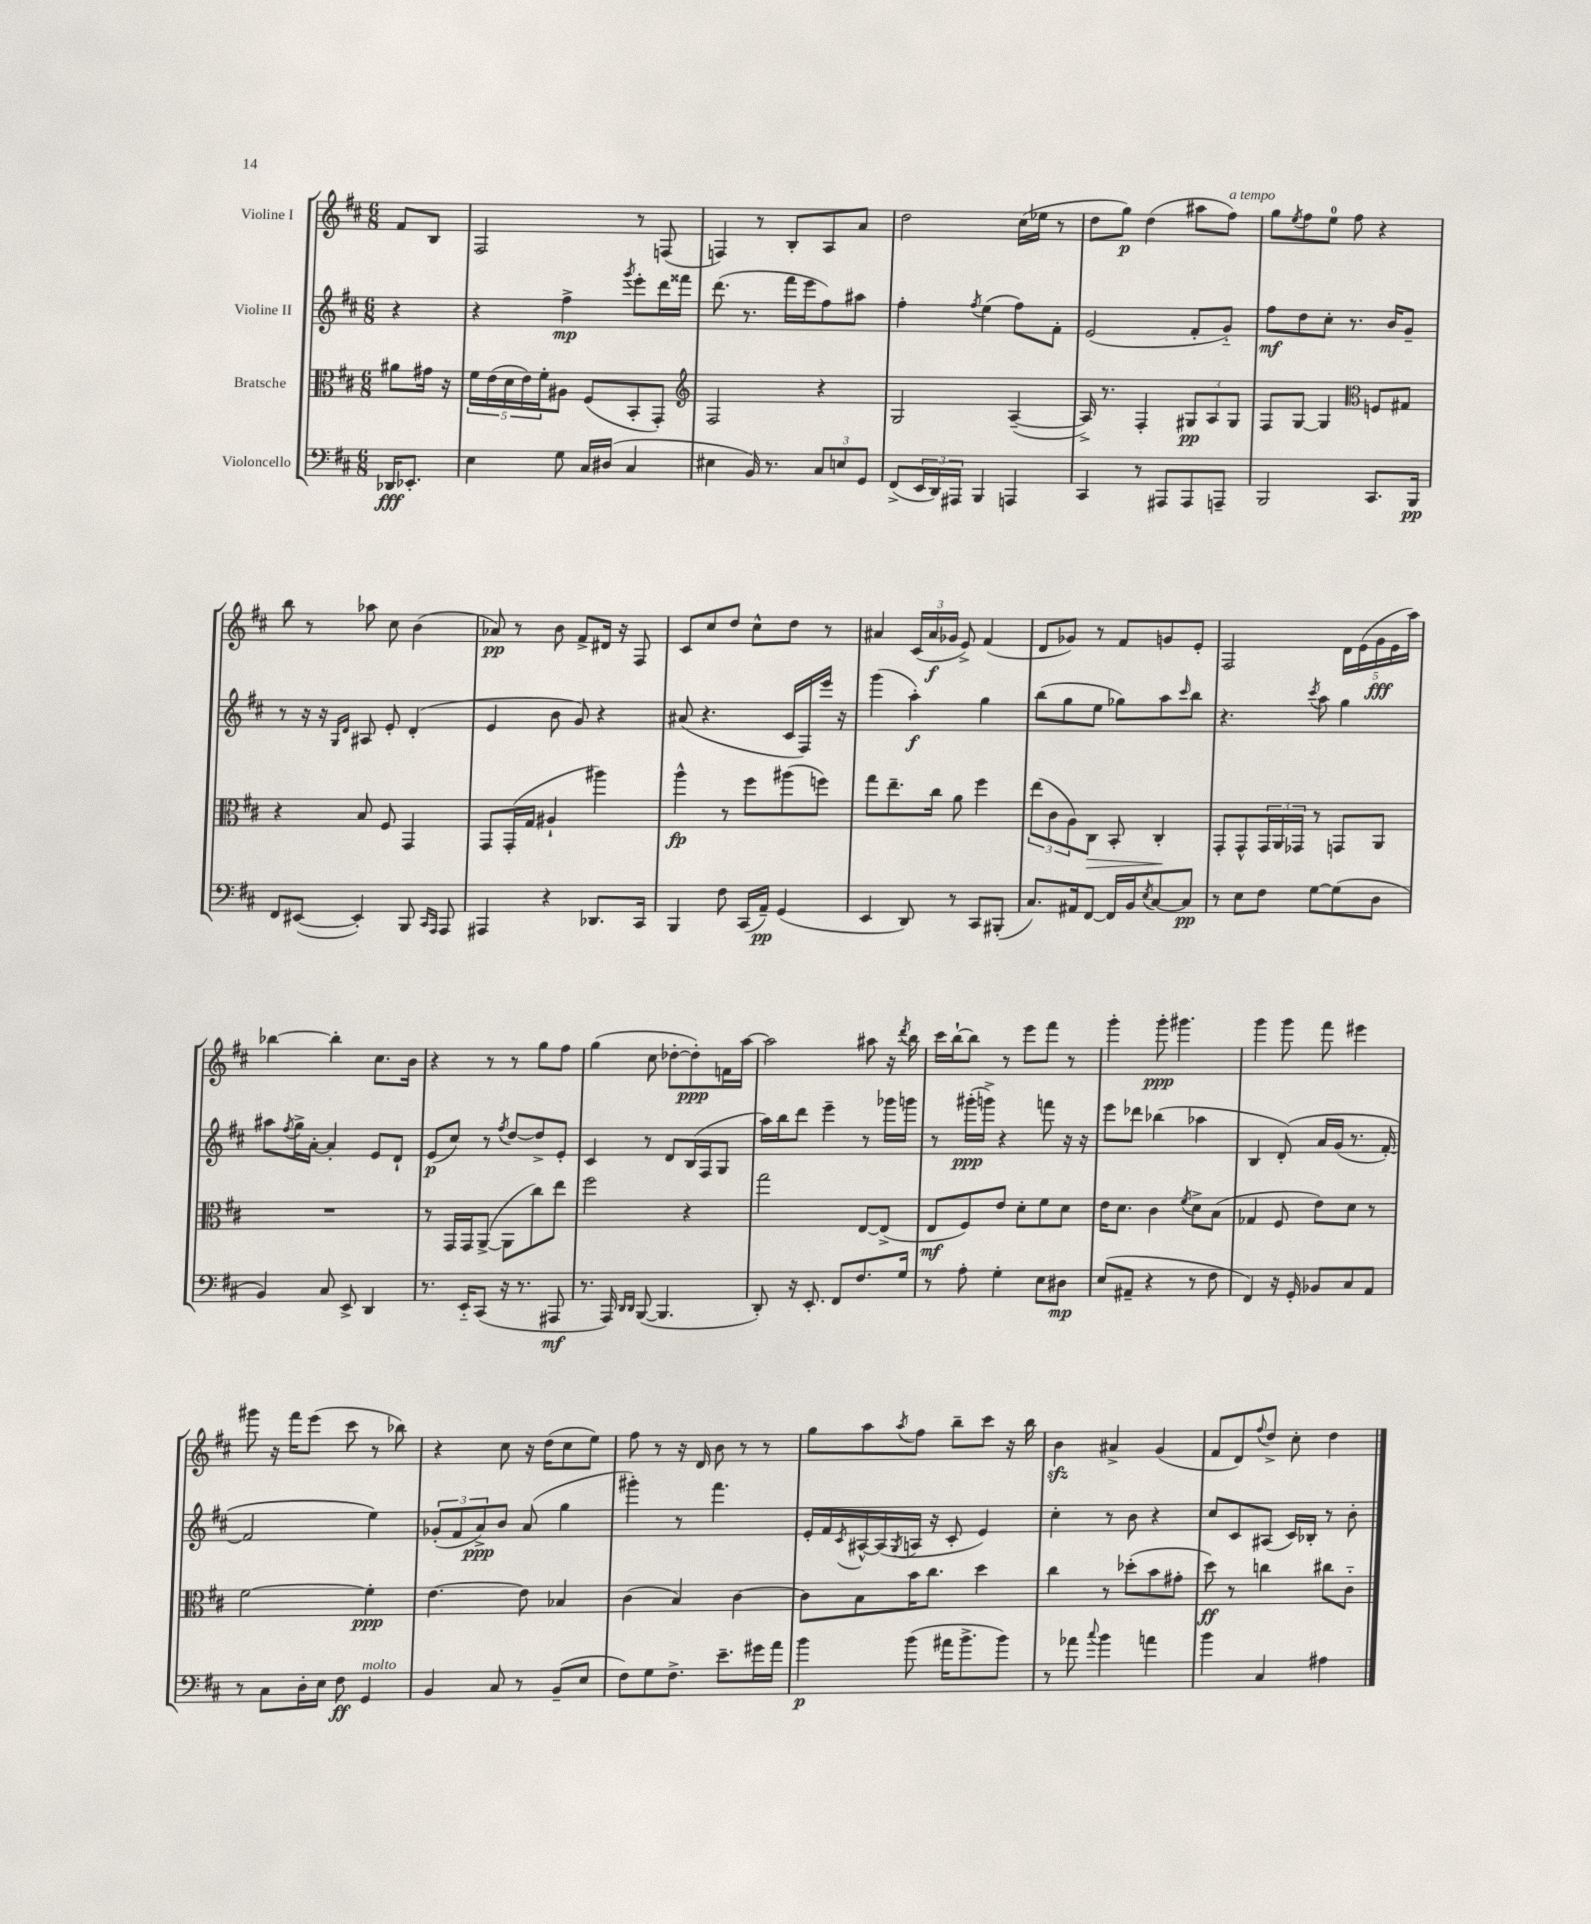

**kern	**kern	**kern	**kern
*staff4	*staff3	*staff2	*staff1
*clefF4	*clefC3	*clefG2	*clefG2
*k[f#c#]	*k[f#c#]	*k[f#c#]	*k[f#c#]
*M6/8	*M6/8	*M6/8	*M6/8
16DD-/LK	8a#\L	4r	8f#/L
8.EE-'/J	.	.	.
.	16g#\Jk	.	8B/J
.	16r	.	.
=	=	=	=
4E\	20f#\LL	4r	2F#/
.	(20e\	.	.
.	20d\	.	.
.	20e\)	.	.
.	20f#'\J	.	.
8G\	8A#\J	4ff#^\	.
16C#/LL	(8F#/L	.	.
(16D#/JJ	.	.	.
.	.	8qggg/	.
4C#/	8BB'/	8eee'\L	8r
.	8GG'/J)	16ddd\L	(8F/
.	.	16fff##\JJ	.
=	=	=	=
*	*clefG2	*	*
4E#\	2F#/	(8.ddd\	4F/)
.	.	8.r	.
16BB/)	.	.	8r
8.r	.	.	.
.	.	16fff#\LL	8B'/L
.	.	16eee\J	.
12C#/L	4r	8ff#\)	8A/
12E/	.	.	.
.	.	8aa#\J	8a/J
12GG/J	.	.	.
=	=	=	=
(8FF#^/L	2G/	4ff#'\	2dd\
24EE/L	.	.	.
24DD/)	.	.	.
24AAA#/JJ	.	.	.
.	.	8qff#/	.
4BBB/	.	(4ee\	.
4AAA/	([4A~/	8ff#\L)	(16cc#\LL
.	.	.	16ee-\JJ
.	.	8f#'\J	8r
=	=	=	=
4CC#/	16A^/])	(2e/	8dd\L
.	8.r	.	.
.	.	.	8gg\J)
8r	4F#'/	.	(4dd\
8AAA#/L	.	.	.
8AAA#/	12G#/L	8f#'/L	8aa#\L
.	12A/	.	.
8AAA~/J	.	8g'~/J)	8ff#\J)
.	12G#/J	.	.
=	=	=	=
2BBB/	8F#/L	8ff#\L	8gg\L
.	.	.	8qee/
.	[8G/J	8dd\	8ff#\
.	4G/]	8cc#'\J	8ee\J
.	.	8.r	8ff#\
*	*clefC3	*	*
8.CC#/L	8F/L	.	4r
.	.	16b/LK	.
.	8G#/J	8g~/J	.
16BBB/Jk	.	.	.
=	=	=	=
8FF#/L	4r	8r	8bb\
([8EE#/J	.	16r	8r
.	.	16r	.
.	.	16qqG/LL	.
.	.	16qqd/JJ	.
4EE#'/])	8B/	8A#/	8aa-\
.	8F#/	8e'/	8cc#\
8BBB/	4GG/	(4d'/	(4b\
16qqCC#/LL	.	.	.
16qqAAA/JJ	.	.	.
8AAA/	.	.	.
=	=	=	=
4AAA#/	8GG/L	4e/	8a-/)
.	(16GG'/L	.	8r
.	16G/JJ	.	.
4r	4A#`/	8b\	8b\
.	.	8g/)	8f#^/L
8.DD-/L	4aa#\)	4r	16d#/Jk
.	.	.	16r
.	.	.	8F#/
16CC#/Jk	.	.	.
=	=	=	=
4BBB/	4aa^^\	(8a#/	8c#/L
.	.	4.r	8cc#/
8F#\	8r	.	8dd/J
(16CC#/LL	8ff#\L	.	8cc#^^\L
16AA~/JJ)	.	.	.
(4GG/	(8aa#\	16c#/LL	8dd\J
.	.	16F#/)	.
.	8ff\J)	16eee/JJ	8r
.	.	16r	.
=	=	=	=
4EE/	8gg\L	(4ggg\	4a#/
.	8.ee~\	.	.
8DD/)	.	4aa'\)	(24c#/LL
.	.	.	24a#/
.	16cc#\Jk	.	.
.	.	.	24g-/JJ
8r	8a\	.	8e^/)
8CC#/L	4ff#\	4gg\	(4f#/
(8BBB#'/J	.	.	.
=	=	=	=
8.C#/L)	(12ee\L	(8bb\L	8d/L
.	12c#\	.	.
.	.	8gg\	8g-/J)
.	12A\)	.	.
16AA#/k	.	.	.
[8FF#/J	8C#\J	8ee\J	8r
16FF#/]LL	8BB'/	8gg-\L)	8f#/L
16BB/J	.	.	.
8qE/	.	.	.
[8C#/	4C#'/	8aa\	8g/
.	.	16qqccc#/	.
8C#/]J	.	8bb\J	8e'/J
=	=	=	=
8r	8GG'/L	4.r	2F#/
8E\L	8GG^^/	.	.
8F#\J	24GG/L	.	.
.	24AA/	.	.
.	24GG-/JJ	.	.
.	.	8qccc#/	.
[8G\L	8r	8aa\	.
(8G\]	8GG/L	4gg\	20d\LL
.	.	.	(20e\
.	.	.	20g\
8D\J	8AA/J	.	.
.	.	.	20e\
.	.	.	20aa\JJ)
=	=	=	=
4BB/)	2.r	8aa#\L	[4bb-\
.	.	8qff#/	.
.	.	16gg^\L	.
.	.	[16a'\JJ	.
8C#/	.	4a'/]	4bb-'\]
8EE^/	.	.	.
4DD/	.	8e/L	8.cc#\L
.	.	8d`/J	.
.	.	.	16b\Jk
=	=	=	=
8.r	8r	(8e/L	4r
.	16GG/LL	8cc#/J)	.
16EE'~/LK	16GG/J	.	.
(8CC#/J	([8AA^/J	8r	8r
.	.	8qff#/	.
16r	8AA\]L	[8dd/L	8r
8.r	.	.	.
.	8cc#\)	8dd^/]	8gg\L
8AAA#/	8ee\J	8e'/J	8ff#\J
=	=	=	=
8.r	2ff#\	4c#/	(4gg\
16AAA/)	.	.	.
16qqDD/LL	.	.	.
16qqDD/JJ	.	.	.
([8BBB/	.	8r	8cc#\
4.BBB/]	.	8d/L	[8dd-'\L
.	4r	(16B/L	8dd-'\])
.	.	16F#/J	.
.	.	8G/J	16f\L
.	.	.	[16aa\JJ
=	=	=	=
8DD'/)	2gg\	16aa\LL)	2aa\]
.	.	16bb\J	.
16r	.	8ddd\J	.
8.EE'/	.	.	.
.	.	4eee~\	.
8FF#/L	.	.	.
8.F#/	[8E/L	8r	8aa#\
.	(8E^/]J	16ggg-\LL	16r
.	.	.	8qddd/
16G/Jk	.	16ggg\JJ	16bb\
=	=	=	=
8r	8E/L	8r	16ccc#\LL
.	.	.	[16bb`\J
8A'\	8F#/)	(16ggg#'\LL	8bb\]J
.	.	16ggg^\JJ)	.
4G'\	8e/J	4r	8r
.	8d'\L	.	8eee\L
8E\L	8f#\	8fff\	8fff#\J
8D#\J	8d\J	16r	8r
.	.	16r	.
=	=	=	=
(8E/L	16e\LK	8eee\L	4ggg'\
.	8.d\J	.	.
8AA#~/J	.	8ddd-\J	.
4r	4c#\	(4bb-\	8ggg'\
.	.	.	4.ggg#\
.	8qf#/	.	.
8r	8d^\L	4aa-\	.
8F#\	(8B\J	.	.
=	=	=	=
4FF#/)	4G-/	4B/	4ggg\
16r	8F#/	&(8d'/)	8ggg\
16GG'/	.	.	.
8BB-/L	8e\L)	16a/LL	8fff#\
.	.	(16g/JJ	.
8C#/	8d\J	8.r	4eee#\
8AA/J	8r	.	.
.	.	[16f#'/)	.
=	=	=	=
8r	[2f#\	2f#/]	8ggg#\
8C#\L	.	.	16r
.	.	.	16fff#\LK
16D'\L	.	.	(8eee\J
16E\JJ	.	.	.
8F#\	.	.	8ccc#\
4GG/	4f#'\]	4ee\&)	8r
.	.	.	8bb-\)
=	=	=	=
4BB/	[4.e\	(12g-'/L	4r
.	.	12f#/	.
.	.	12a^/)	.
8C#/	.	8b/J	8cc#\
8r	8e\]	(8a/	16r
.	.	.	(16dd\LK
(8BB~/L	4B-/	4gg\	8cc#\
8E/J	.	.	8ee\J)
=	=	=	=
8F#\L)	(4c#\	4ggg#'\)	8ff#\
8G\	.	.	8r
8.F#^\J	4B/)	8r	16r
.	.	.	16d/
.	.	4.fff#\	8b\
8.e~\L	.	.	.
.	[4c#\	.	8r
16g#\L	.	.	8r
16a\JJ	.	.	.
=	=	=	=
4b\	8c#\]L	16e'/LL	8gg\L
.	.	16f#/	.
.	.	8qc#/	.
.	8B\	[16A#^^/	8aa\
.	.	(16A#/]	.
.	.	8qG/	8qaa/
(8b\	16b\K	16A/JJ	8ff#\J
.	8.cc#\J	16r	.
16a#\LK	.	8c#'/	8bb~\L
8.b^\	.	.	.
.	4dd\	4e/)	8ccc#\J
8b\J)	.	.	16r
.	.	.	16bb\
=	=	=	=
8r	4cc#\	4cc#'\	4b\
8a-\	.	.	.
8qqcc#/	.	.	.
4b\	8r	8r	4a#^/
.	(8dd-'\L	8b\	.
4a\	8b\	4r	(4g/
.	8g#'\J	.	.
=	=	=	=
4b\	8dd\)	8cc#/L	8f#/L
.	8r	8c#/	8d/)
.	.	.	8qqff#/
4C#/	4cc\	(8A#/J	8dd^/J
.	.	16c#/LL)	8cc#'\
.	.	16B-'/JJ	.
4A#\	8cc#\L	8r	4dd\
.	8c#'~\J	8b'\	.
==	==	==	==
*-	*-	*-	*-
